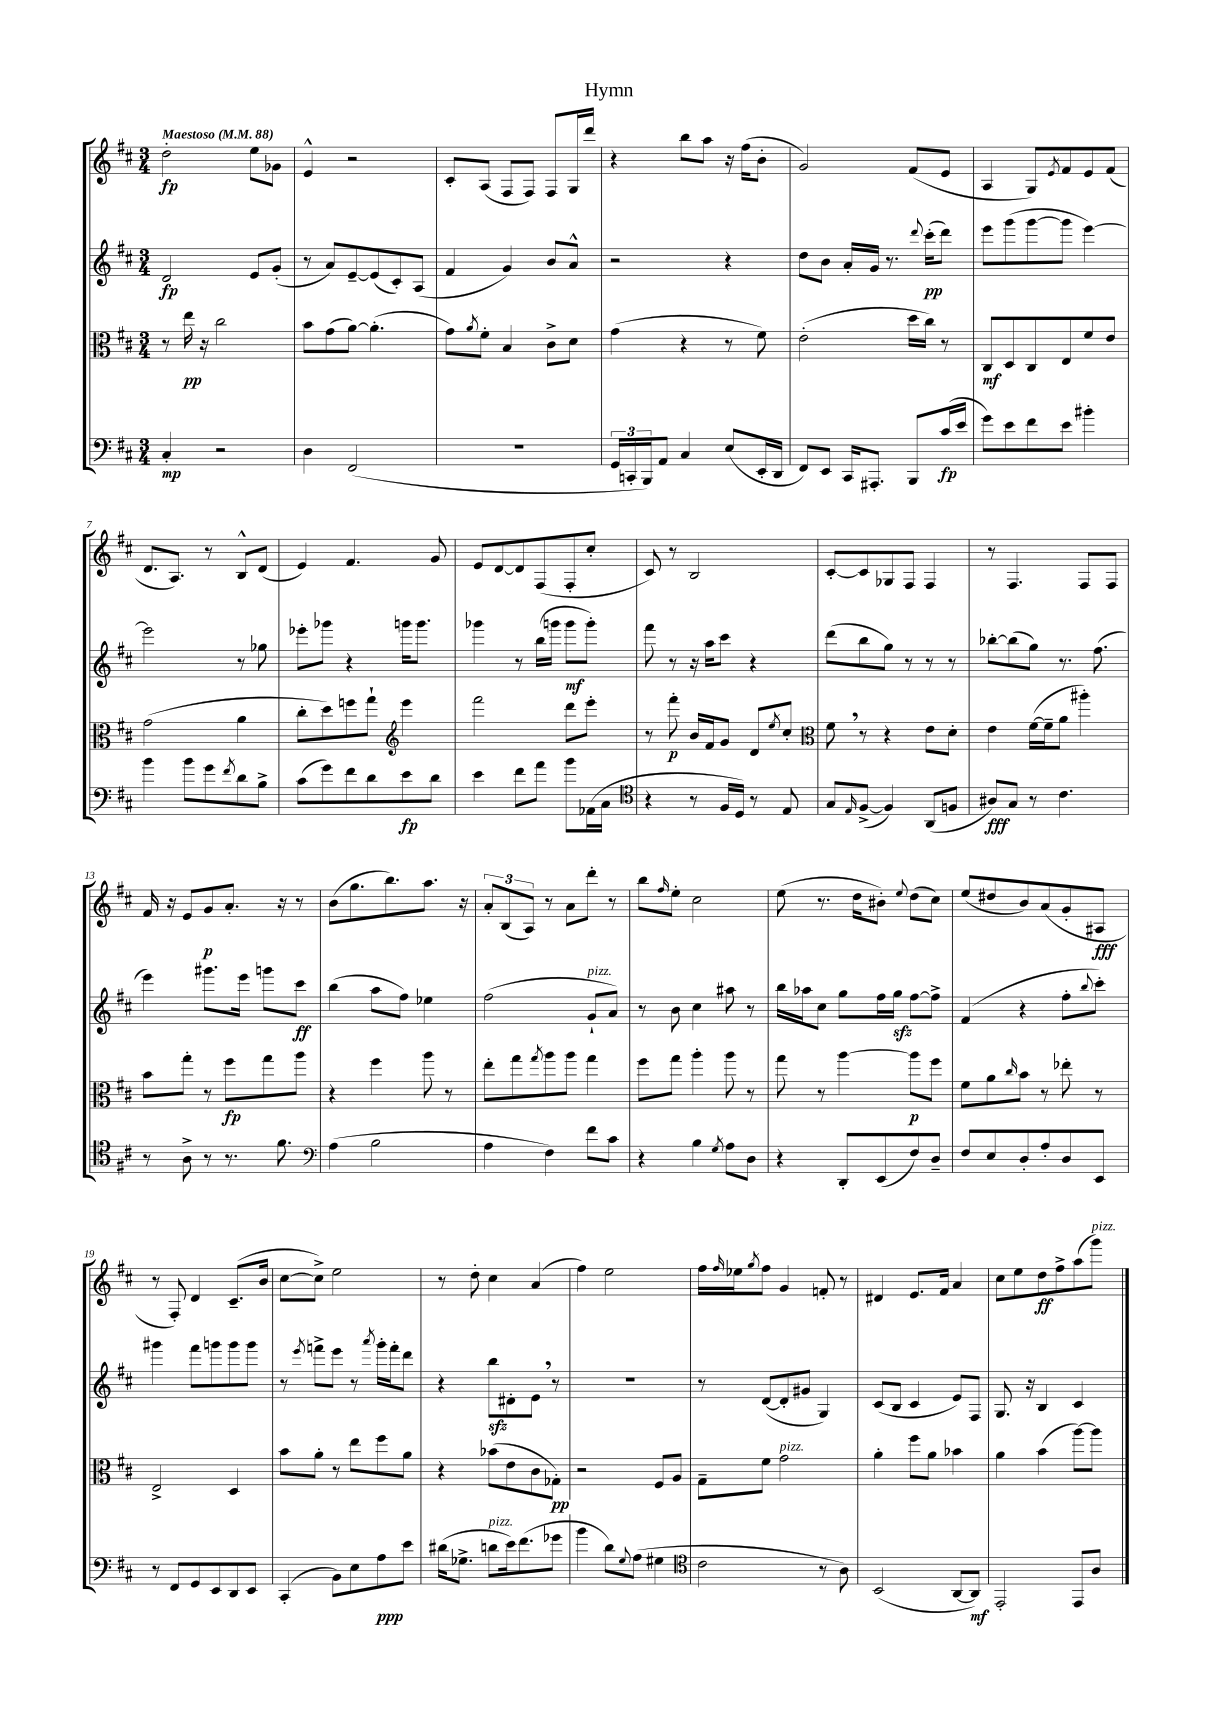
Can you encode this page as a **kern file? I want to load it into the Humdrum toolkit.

**kern	**dynam	**kern	**dynam	**kern	**dynam	**kern	**dynam
*part4	*part4	*part3	*part3	*part2	*part2	*part1	*part1
*staff4	*staff4	*staff3	*staff3	*staff2	*staff2	*staff1	*staff1
*clefF4	*	*clefC3	*	*clefG2	*	*clefG2	*
*k[f#c#]	*	*k[f#c#]	*	*k[f#c#]	*	*k[f#c#]	*
*M3/4	*	*M3/4	*	*M3/4	*	*M3/4	*
*MM88	*	*MM88	*	*MM88	*	*MM88	*
=1	=1	=1	=1	=1	=1	=1	=1
!	!	!	!	!	!	!LO:TX:a:B:t=Maestoso	!
4C#'/	mp	8r	.	2d/	fp	2dd'\	fp
.	.	16ee\	pp	.	.	.	.
.	.	16r	.	.	.	.	.
2r	.	2cc#\	.	.	.	.	.
.	.	.	.	8e/L	.	8ee\L	.
.	.	.	.	(8g'/J	.	8g-X\J	.
=2	=2	=2	=2	=2	=2	=2	=2
4D\	.	8b\L	.	8r	.	4e^^/	.
.	.	(8g\	.	8a/L)	.	.	.
(2FF#/	.	[8a\J)	.	[8e~/	.	2r	.
.	.	(4.a'\]	.	(8e/]	.	.	.
.	.	.	.	8c#'/)	.	.	.
.	.	.	.	(8A/J	.	.	.
=3	=3	=3	=3	=3	=3	=3	=3
2.r	.	8g\L)	.	4f#/	.	8c#'/L	.
.	.	8qa/	.	.	.	.	.
.	.	8f#'\J	.	.	.	(8A/J	.
.	.	4B/	.	4g/)	.	8F#/L	.
.	.	.	.	.	.	8F#/J)	.
.	.	8c#^\L	.	8b/L	.	8F#/L	.
.	.	8d\J	.	8a^^/J	.	16G/L	.
.	.	.	.	.	.	16ddd/JJ	.
=4	=4	=4	=4	=4	=4	=4	=4
24GG/LL	.	(4g\	.	2r	.	4r	.
24CCn'/	.	.	.	.	.	.	.
24BBB/J)	.	.	.	.	.	.	.
8AA/J	.	.	.	.	.	.	.
4C#/	.	4r	.	.	.	8bb\L	.
.	.	.	.	.	.	8aa\J	.
(8E/L	.	8r	.	4r	.	16r	.
.	.	.	.	.	.	(16ff#\KL	.
16EE'/L	.	8f#\)	.	.	.	8b'\J	.
16DD/JJ	.	.	.	.	.	.	.
=5	=5	=5	=5	=5	=5	=5	=5
8FF#/L)	.	(2e'\	.	8dd\L	.	2g/)	.
8EE/J	.	.	.	8b\J	.	.	.
16CC#/KL	.	.	.	16a'/LL	.	.	.
8.AAA#X'/J	.	.	.	16g/JJ	.	.	.
.	.	.	.	8.r	.	.	.
8BBB/L	.	16dd\LL	.	.	.	(8f#/L	.
.	.	.	.	8qqddd/	.	.	.
.	.	16cc#\JJ)	.	(16ccc#'\KL	pp	.	.
(16c#/L	fp	8r	.	8ddd\J)	.	8e/J	.
16e/JJ	.	.	.	.	.	.	.
=6	=6	=6	=6	=6	=6	=6	=6
8g\L)	.	8C#/L	mf	8eee\L	.	4A/	.
8e\	.	8D/	.	(8ggg\	.	.	.
8f#\	.	8C#/	.	[8ggg\	.	8G/L)	.
.	.	.	.	.	.	8qe/	.
8e\J	.	8E/	.	8ggg\J]	.	8f#/	.
4b#X'\	.	8f#/	.	[4eee\)	.	8e/	.
.	.	8e/J	.	.	.	(8f#/J	.
!!LO:LB:g=z
=7	=7	=7	=7	=7	=7	=7	=7
4b\	.	(2g\	.	2eee\]	.	8.d/L	.
.	.	.	.	.	.	8.A/J)	.
8b\L	.	.	.	.	.	.	.
8g\	.	.	.	.	.	8r	.
8qf#/	.	.	.	.	.	.	.
8d\	.	4a\	.	8r	.	8B^^/L	.
8B^\J	.	.	.	8gg-X\	.	(8d/J	.
=8	=8	=8	=8	=8	=8	=8	=8
(8c#\L	.	8cc#'\L	.	8eee-X'\L	.	4e/)	.
8g\)	.	8dd\)	.	8ggg-X\J	.	.	.
8f#\	.	8ffn\	.	4r	.	4.f#/	.
8d\	.	8gg`\J	.	.	.	.	.
*	*	*clefG2	*	*	*	*	*
8e\	fp	4eee\	.	16gggn\KL	.	.	.
.	.	.	.	8.ggg\J	.	.	.
8d\J	.	.	.	.	.	8g/	.
=9	=9	=9	=9	=9	=9	=9	=9
4e\	.	2fff#\	.	4ggg-X\	.	8e/L	.
.	.	.	.	.	.	[8d/	.
8f#\L	.	.	.	8r	.	8d/]	.
8a\J	.	.	.	(16bb\LL	.	(8F#/	.
.	.	.	.	16gggn\JJ	.	.	.
8b\L	.	8ddd\L	.	8ggg\L	mf	8F#'/	.
(16AA-X\L	.	8eee'\J	.	8ggg'\J)	.	8cc#'/J	.
16C#\JJ	.	.	.	.	.	.	.
=10	=10	=10	=10	=10	=10	=10	=10
*clefC4	*	*	*	*	*	*	*
4r	.	8r	.	8fff#\	.	8c#/)	.
.	.	8fff#'\	p	8r	.	8r	.
8r	.	16b/LL	.	16r	.	2B/	.
.	.	16f#/J	.	16aa\KL	.	.	.
16F#/LL	.	8g/J	.	8ccc#\J	.	.	.
16D/JJ)	.	.	.	.	.	.	.
8r	.	8d/L	.	4r	.	.	.
.	.	8qee/	.	.	.	.	.
8E/	.	8cc#'/J	.	.	.	.	.
=11	=11	=11	=11	=11	=11	=11	=11
*	*	*clefC3	*	*	*	*	*
8G/L	.	8f#,\	.	(8ddd\L	.	[8c#'/L	.
16qqE/	.	.	.	.	.	.	.
([8F#^/J	.	8r	.	8bb\	.	8c#/]	.
4F#/])	.	4r	.	8gg\J)	.	8G-X/	.
.	.	.	.	8r	.	8F#/J	.
(8AA/L	.	8e\L	.	8r	.	4F#/	.
8Fn/J	.	8d'\J	.	8r	.	.	.
=12	=12	=12	=12	=12	=12	=12	=12
8A#X/L)	fff	4e\	.	[8bb-X'\L	.	8r	.
8G/J	.	.	.	(8bb-\]	.	4.F#/	.
8r	.	([16f#\LL	.	8gg\J)	.	.	.
.	.	16f#~\J]	.	.	.	.	.
4.c#\	.	8a\J	.	8.r	.	.	.
.	.	4aa#X'\)	.	.	.	8F#/L	.
.	.	.	.	(8.ff#\	.	.	.
.	.	.	.	.	.	8F#/J	.
!!LO:LB:g=z
=13	=13	=13	=13	=13	=13	=13	=13
8r	.	8b\L	.	4eee\)	.	16f#/	.
.	.	.	.	.	.	16r	.
8A^\	.	8gg'\J	.	.	.	8e/L	.
8r	.	8r	.	8.ggg#X\L	.	8g/	p
8.r	.	8ff#\L	fp	.	.	8.a'/J	.
.	.	.	.	16eee\Jk	.	.	.
.	.	8gg\	.	8gggn\L	.	.	.
8.f#\	.	.	.	.	.	16r	.
.	.	8aa\J	.	8ccc#\J	ff	8r	.
=14	=14	=14	=14	=14	=14	=14	=14
*clefF4	*	*	*	*	*	*	*
(4A\	.	4r	.	(4bb\	.	(8b\L	.
.	.	.	.	.	.	8.gg\	.
2B\	.	4ff#\	.	8aa\L	.	.	.
.	.	.	.	.	.	8.bb\)	.
.	.	.	.	8ff#\J)	.	.	.
.	.	8aa\	.	4ee-X\	.	8.aa\J	.
.	.	8r	.	.	.	.	.
.	.	.	.	.	.	16r	.
=15	=15	=15	=15	=15	=15	=15	=15
4A\	.	8ee'\L	.	(2ff#\	.	12a'/L	.
.	.	.	.	.	.	(12B/	.
.	.	8gg\	.	.	.	.	.
.	.	.	.	.	.	12A/J)	.
.	.	8qgg/	.	.	.	.	.
4F#\)	.	8aa\	.	.	.	8r	.
.	.	8aa\J	.	.	.	8a\L	.
!	!	!	!	!LO:TX:a:i:t=pizz.	!	!	!
8f#\L	.	4gg\	.	8g`/L	.	8ddd'\J	.
8c#\J	.	.	.	8a/J)	.	8r	.
=16	=16	=16	=16	=16	=16	=16	=16
4r	.	8ff#\L	.	8r	.	8bb\L	.
.	.	.	.	.	.	16qqff#/	.
.	.	8gg\J	.	8b\	.	8ee'\J	.
4B\	.	4aa'\	.	4cc#\	.	2cc#\	.
8qG/	.	.	.	.	.	.	.
8A\L	.	8aa\	.	8aa#X\	.	.	.
8D\J	.	8r	.	8r	.	.	.
=17	=17	=17	=17	=17	=17	=17	=17
4r	.	8gg\	.	16bb\LL	.	(8ee\	.
.	.	.	.	16aa-X\J	.	.	.
.	.	8r	.	8cc#\J	.	8.r	.
8DD'/L	.	[4aa\	.	8gg\L	.	.	.
.	.	.	.	.	.	16dd\KL	.
(8EE/	.	.	.	16ff#\L	.	8b#X'\J)	.
.	.	.	.	16ggzz\JJ	.	.	.
.	.	.	.	.	.	8qqee/	.
8F#/)	.	8aa\L]	p	[8ff#\L	.	(8dd\L	.
8D~/J	.	8ff#\J	.	8ff#^\J]	.	8cc#\J)	.
=18	=18	=18	=18	=18	=18	=18	=18
8F#/L	.	8f#\L	.	(4f#/	.	(8ee/L	.
8E/	.	8a\	.	.	.	8dd#X/	.
.	.	16qqcc#/	.	.	.	.	.
8D'/	.	8b\J	.	4r	.	8b/)	.
8A'/	.	8r	.	.	.	(8a/	.
8D/	.	8ee-X'\	.	8ff#'\L	.	8g'/	.
.	.	.	.	8qqbb/	.	.	.
8EE/J	.	8r	.	8ccc#'\J)	.	8A#X/J	fff
!!LO:LB:g=z
=19	=19	=19	=19	=19	=19	=19	=19
8r	.	2E^/	.	4ggg#X\	.	8r	.
8FF#/L	.	.	.	.	.	8F#'/)	.
8GG/	.	.	.	8fff#\L	.	4d/	.
8EE/	.	.	.	8gggn\	.	.	.
8DD/	.	4D/	.	8ggg\	.	(8.c#~/L	.
8EE/J	.	.	.	8ggg\J	.	.	.
.	.	.	.	.	.	16b/Jk	.
=20	=20	=20	=20	=20	=20	=20	=20
(4CC#'/	.	8b\L	.	8r	.	[8cc#\L	.
.	.	.	.	8qeee/	.	.	.
.	.	8a'\J	.	8fffn^\L	.	8cc#^\J])	.
8BB\L)	.	8r	.	8eee\J	.	2ee\	.
8E\	.	8ee\L	.	8r	.	.	.
.	.	.	.	8qaaa/	.	.	.
8A\	ppp	8ff#\	.	16ggg'\LL	.	.	.
.	.	.	.	16fff'\J	.	.	.
8e\J	.	8a\J	.	8ddd\J	.	.	.
=21	=21	=21	=21	=21	=21	=21	=21
(16d#X\KL	.	4r	.	4r	.	8r	.
8.G-X^\J	.	.	.	.	.	.	.
.	.	.	.	.	.	8dd'\	.
!LO:TX:a:i:t=pizz.	!	!	!	!	!	!	!
8dn\L	.	(8b-X\L	.	8bbzz\L	.	4cc#\	.
16e\k)	.	8e\	.	8d#X'\	.	.	.
(8.f#\	.	.	.	.	.	.	.
.	.	8c#\	.	8e,\J	.	(4a/	.
8g-X\J	.	8G-X'\J)	pp	8r	.	.	.
=22	=22	=22	=22	=22	=22	=22	=22
4b\	.	2r	.	2.r	.	4ff#\)	.
8d\L)	.	.	.	.	.	2ee\	.
8qqG/	.	.	.	.	.	.	.
(8A\J	.	.	.	.	.	.	.
4G#X\	.	8F#/L	.	.	.	.	.
.	.	8A/J	.	.	.	.	.
=23	=23	=23	=23	=23	=23	=23	=23
*clefC4	*	*	*	*	*	*	*
2c#\	.	8G~\L	.	8r	.	16ff#\LL	.
.	.	.	.	.	.	16qqff#/	.
.	.	.	.	.	.	16ee-X\J	.
.	.	.	.	.	.	8qgg/	.
.	.	8f#\J	.	([8d/L	.	8ff#\J	.
!	!	!LO:TX:a:i:t=pizz.	!	!	!	!	!
.	.	2g\	.	8d'/]	.	4g/	.
.	.	.	.	8g#X/J	.	.	.
8r	.	.	.	4G/)	.	8fn'/	.
8A\)	.	.	.	.	.	8r	.
=24	=24	=24	=24	=24	=24	=24	=24
(2BB/	.	4a'\	.	(8c#/L	.	4d#X/	.
.	.	.	.	8B/J	.	.	.
.	.	8ff#\L	.	4c#/	.	8.e/L	.
.	.	8a\J	.	.	.	.	.
.	.	.	.	.	.	16f#/Jk	.
[8AA/L	.	4b-X\	.	8e/L)	.	4a/	.
8AA/J])	mf	.	.	8F#/J	.	.	.
=25	=25	=25	=25	=25	=25	=25	=25
2EE'/	.	4a\	.	8.G/	.	8cc#\L	.
.	.	.	.	.	.	8ee\	.
.	.	.	.	16r	.	.	.
.	.	(4b\	.	4B/	.	8dd\	ff
.	.	.	.	.	.	8ff#^\	.
8EE/L	.	[8aa\L)	.	4c#/	.	(8aa\	.
!	!	!	!	!	!	!LO:TX:a:i:t=pizz.	!
8A/J	.	8aa\J]	.	.	.	8ggg\J)	.
==	==	==	==	==	==	==	==
*-	*-	*-	*-	*-	*-	*-	*-
